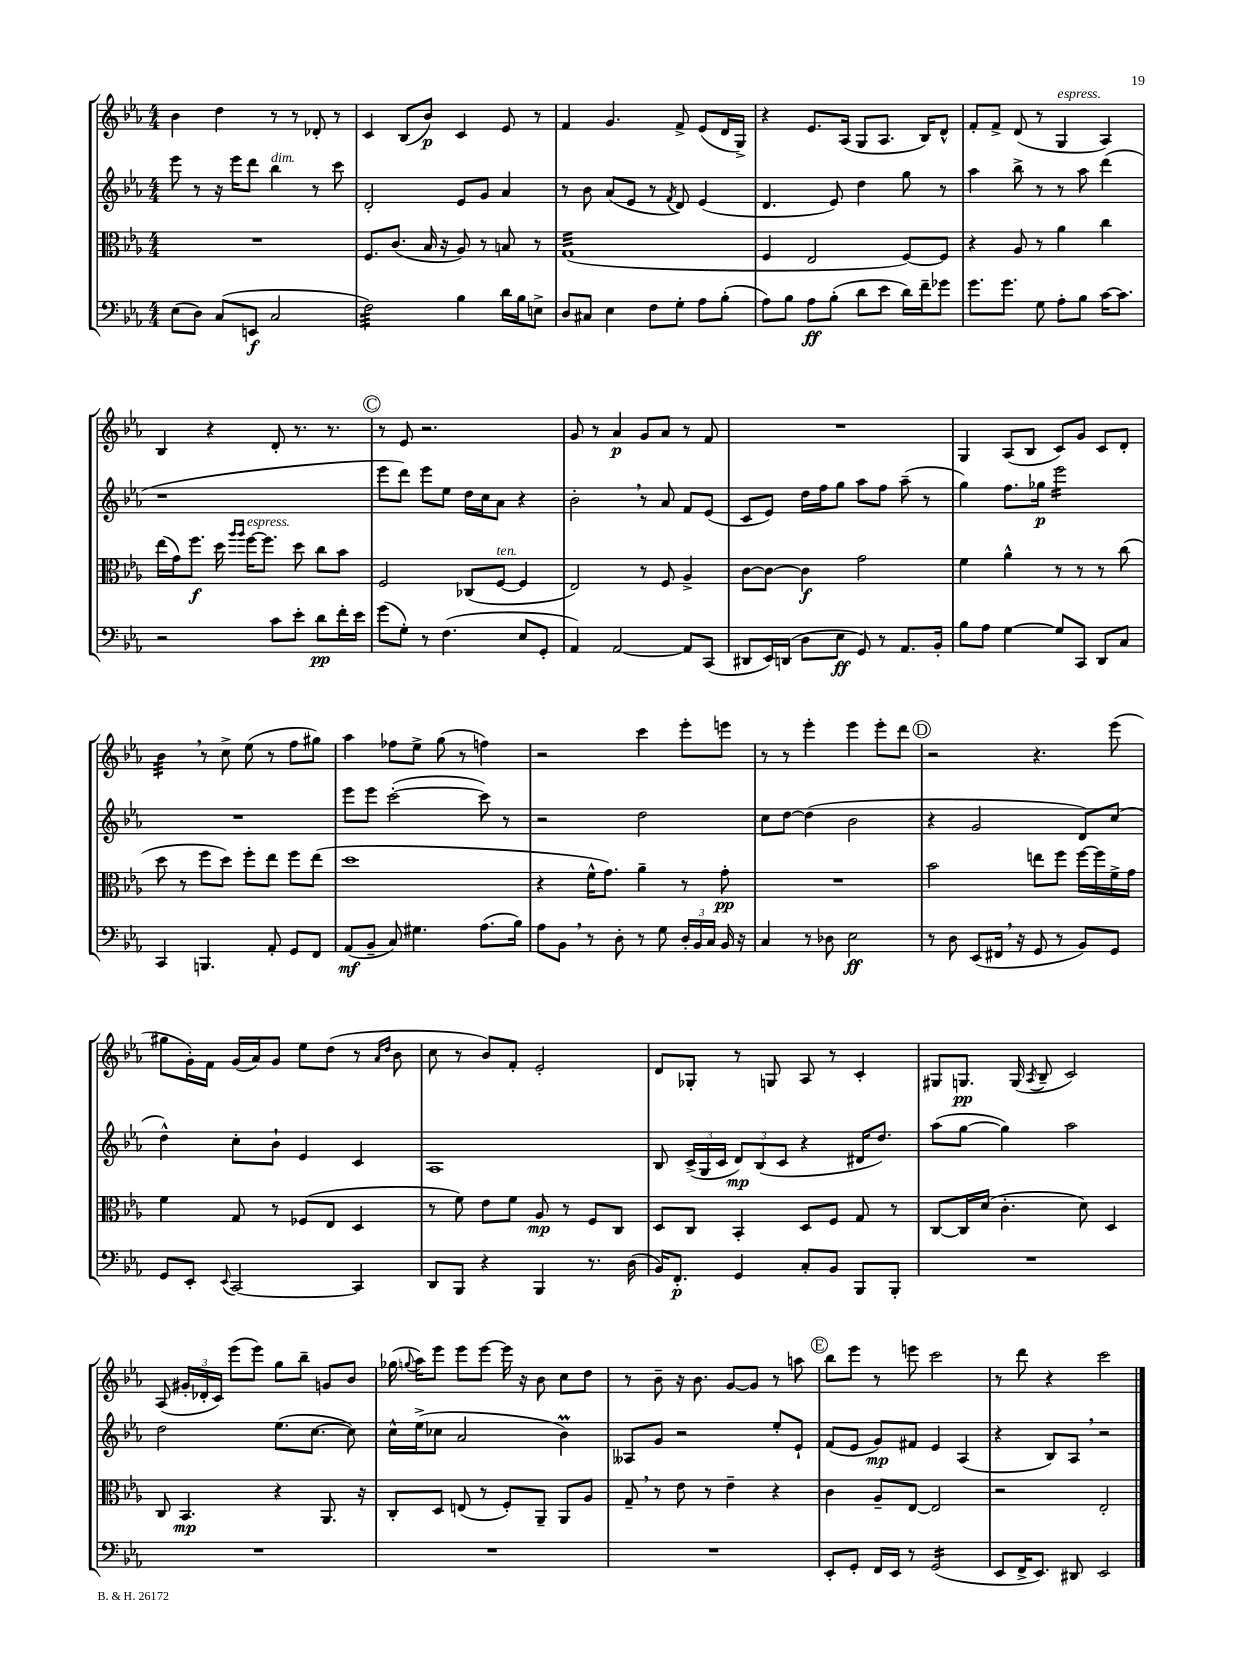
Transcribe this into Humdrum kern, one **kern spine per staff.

**kern	**kern	**kern	**kern
*staff4	*staff3	*staff2	*staff1
*clefF4	*clefC3	*clefG2	*clefG2
*k[b-e-a-]	*k[b-e-a-]	*k[b-e-a-]	*k[b-e-a-]
*M4/4	*M4/4	*M4/4	*M4/4
(8E-\L	1r	8eee-\	4b-\
8D\J)	.	8r	.
(8C/L	.	16r	4dd\
.	.	16eee-\LK	.
8EE/J	.	8ddd\J	.
2C/	.	4bb-\	8r
.	.	.	8r
.	.	8r	8d-'/
.	.	8ccc\	8r
=	=	=	=
2F\)	8.F/L	2d'/	4c/
.	(8.c/J	.	.
.	.	.	(8B-/L
.	16B-/	.	8b-/J)
.	16r	.	.
4B-\	8A-/)	8e-/L	4c/
.	8r	8g/J	.
16d\LL	8B/	4a-/	8e-/
16B-\J	.	.	.
8E^\J	8r	.	8r
=	=	=	=
8D/L	(1G	8r	4f/
8C#/J	.	8b-\	.
4E-\	.	(8a-/L	4.g/
.	.	8e-/J	.
8F\L	.	8r	.
.	.	8qf/	.
8G'\J	.	8d/)	8f^/
8A-\L	.	(4e-/	(8e-/L
(8B-'\J	.	.	16d/L
.	.	.	16G^/JJ)
=	=	=	=
8A-\L)	4F/	4.d/	4r
8B-\J	.	.	.
8A-\L	2E-/	.	8.e-/L
(8B-'\J	.	8e-/)	.
.	.	.	(16A-/Jk
8d\L	.	4dd\	8G/L
8e-\J	.	.	8.A-/J
16d\LL)	[8F/L)	8gg\	.
16f~\J	.	.	16B-/LK)
8g-\J	8F/]J	8r	8d^^/J
=	=	=	=
8.g\L	4r	4aa-\	8f'/L
.	.	.	8f^/J
8.g\J	.	.	.
.	8A-/	8bb-^\	(8d/
8G\	8r	8r	8r
8A-'\L	4a-\	8r	4G/
8B-\J	.	8aa-\	.
[16c\LK	4cc\	(4ddd\	4A-/)
8.c\]J	.	.	.
=	=	=	=
2r	(16ee-\LL	1r	4B-/
.	16g\J)	.	.
.	8.ff\J	.	.
.	.	.	4r
.	16dd\	.	.
.	16qqaa-/LL	.	.
.	16qqaa-/JJ	.	.
.	[16ff\LK	.	.
.	8.ff\]J	.	.
8c\L	.	.	8d'/
8e-'\J	8dd\	.	8.r
8d\L	8cc\L	.	.
.	.	.	8.r
16f'\L	8b-\J	.	.
16e-\JJ	.	.	.
=	=	=	=
(8g\L	2F/	8eee-\L	8r
8G'\J)	.	8ddd\J)	8e-/
8r	.	8eee-\L	2.r
(4.F\	.	8ee-\J	.
.	(8C-/L	16dd\LL	.
.	.	16cc\J	.
.	[8F/J	8a-\J	.
8E-/L	4F/]	4r	.
8GG'/J	.	.	.
=	=	=	=
4AA-/)	2E-/)	2b-'\	8g/
.	.	.	8r
[2AA-/	.	.	4a-/
.	8r	8r	8g/L
.	8F/	8a-/	8a-/J
8AA-/]L	4A-^/	8f/L	8r
(8CC/J	.	(8e-/J	8f/
=	=	=	=
8DD#/L	[8c\L	8c/L	1r
16EE-/L)	8c\_J	8e-/J)	.
(16DD/JJ	.	.	.
8D\L	4c\]	16dd\LL	.
.	.	16ff\J	.
8E-\J	.	8gg\J	.
8GG/)	2g\	8aa-\L	.
8r	.	8ff\J	.
8.AA-/L	.	(8aa-~\	.
.	.	8r	.
16BB-'/Jk	.	.	.
=	=	=	=
8B-\L	4f\	4gg\)	4G/
8A-\J	.	.	.
[4G\	4a-^^\	8.ff\L	(8A-/L
.	.	.	8B-/J
.	.	16gg-\Jk	.
8G/]L	8r	2eee-\	8c/L)
8CC/J	8r	.	8g/J
8DD/L	8r	.	8c/L
8C/J	(8cc\	.	8d'/J
=	=	=	=
4CC/	8dd\	1r	4b-\
.	8r	.	.
4.BBB/	8ff\L	.	8r
.	8dd\J)	.	8cc^\
.	8ff'\L	.	(8ee-\
8AA-'/	8ee-\J	.	8r
8GG/L	8ff\L	.	8ff\L
8FF/J	(8ee-\J	.	8gg#\J)
=	=	=	=
(8AA-/L	1dd	8eee-\L	4aa-\
8BB-~/J	.	8eee-\J	.
8C/)	.	([2ccc'\	8ff-\L
4.G#\	.	.	8ee-^\J
.	.	.	(8gg\
.	.	.	8r
(8.A-\L	.	8ccc\])	4ff\)
.	.	8r	.
16B-\Jk)	.	.	.
=	=	=	=
8A-\L	4r	2r	2r
8BB-\J	.	.	.
8r	16f^^\LK	.	.
.	8.g\J)	.	.
8D'\	.	.	.
8r	4a-~\	2dd\	4ccc\
8G\	.	.	.
24D'/LL	8r	.	8eee-'\L
24BB-/	.	.	.
24C/JJ	.	.	.
16BB-/	8g'\	.	8eee\J
16r	.	.	.
=	=	=	=
4C/	1r	8cc\L	8r
.	.	[8dd\J	8r
8r	.	(4dd\]	4eee-'\
8D-\	.	.	.
2E-\	.	2b-\	4eee-\
.	.	.	8eee-'\L
.	.	.	8ddd\J
=	=	=	=
8r	2b-\	4r	2r
8D\	.	.	.
(8EE-/L	.	2g/	.
16FF#/Jk	.	.	.
16r	.	.	.
8GG/	8ee\L	.	4.r
8r	8ff\J	.	.
8BB-/L)	[16ff\LL	8d/L)	.
.	16ff\]	.	.
8GG/J	16f^\	(8cc/J	(8eee-\
.	16g\JJ	.	.
=	=	=	=
8GG/L	4f\	4dd^^\)	8gg#\L
8EE-'/J	.	.	16g'\L)
.	.	.	16f\JJ
8qqEE-/	.	.	.
[2CC/	8G/	8cc'\L	(16g/LL
.	.	.	16a-/J)
.	8r	8b-`\J	8g/J
.	(8F-/L	4e-/	8ee-\L
.	8E-/J	.	(8dd\J
4CC/]	4D/	4c/	8r
.	.	.	16qqa-/LL
.	.	.	16qqdd/JJ
.	.	.	8b-\
=	=	=	=
8DD/L	8r	1A-	8cc\
8BBB-/J	8f\)	.	8r
4r	8e-\L	.	8b-/L)
.	8f\J	.	8f'/J
4BBB-/	8A-/	.	2e-'/
.	8r	.	.
8.r	8F/L	.	.
.	8C/J	.	.
(16D\	.	.	.
=	=	=	=
16BB-/LK)	8D/L	8B-/	8d/L
8.FF'/J	.	.	.
.	8C/J	(24c^/LL	8G-'/J
.	.	24G/	.
.	.	24c/JJ	.
4GG/	4BB-'/	12d/L)	8r
.	.	(12B-/	.
.	.	.	8G/
.	.	12c/J	.
8C'/L	8D/L	4r	8A-/
8BB-/J	8F/J	.	8r
8BBB-/L	8G/	16d#/LK	4c'/
.	.	8.dd/J)	.
8BBB-'/J	8r	.	.
=	=	=	=
1r	[8C/L	(8aa-\L	8G#/L
.	16C/]L	[8gg\J	8.G/J
.	(16d/JJ	.	.
.	4.c'\	4gg\])	.
.	.	.	(16G/
.	.	.	8qA-/
.	.	.	8B-~/
.	.	2aa-\	2c/)
.	8d\)	.	.
.	4D/	.	.
=	=	=	=
1r	8C/	2dd\	(8A-/
.	4.BB-/	.	24g#'/LL
.	.	.	24d-'/
.	.	.	24c/JJ)
.	.	.	(8eee-\L
.	.	.	8eee-\J)
.	4r	(8.ee-\L	8gg\L
.	.	.	8bb-~\J
.	.	[8.cc\J	.
.	8.AA-/	.	8g/L
.	.	8cc\])	8b-/J
.	16r	.	.
=	=	=	=
1r	8C'/L	16cc^^\LL	(16gg-\
.	.	.	8qqgg/
.	.	(16ee-^\J	16aa-\LK)
.	8D/J	8cc-\J	8eee-\J
.	(8E/	2a-/	8eee-\L
.	8r	.	[8eee-\J
.	8F'/L)	.	16eee-\]
.	.	.	16r
.	8AA-~/J	.	8b-\
.	8AA-/L	4b-\)	8cc\L
.	8A-/J	.	8dd\J
=	=	=	=
1r	8G~/	8A--/L	8r
.	8r	8g/J	8b-~\
.	8e-\	2r	16r
.	.	.	8.b-\
.	8r	.	.
.	4e-~\	.	[8g/L
.	.	.	8g/]J
.	4r	8ee-'/L	8r
.	.	8e-`/J	8aa\
=	=	=	=
8EE-'/L	4c\	(8f/L	8bb-\L
8GG'/J	.	8e-/J	8eee-\J
16FF/LL	8A-~/L	8g/L)	8r
16EE-/JJ	.	.	.
8r	[8E-/J	8f#/J	8eee\
(2GG/	2E-/]	4e-/	2ccc\
.	.	(4A-/	.
=	=	=	=
8EE-/L	2r	4r	8r
16FF^/K	.	.	8ddd\
8.EE-/J)	.	.	.
.	.	8B-/L)	4r
8DD#/	.	8A-/J	.
2EE-/	2E-'/	2r	2ccc\
==	==	==	==
*-	*-	*-	*-
